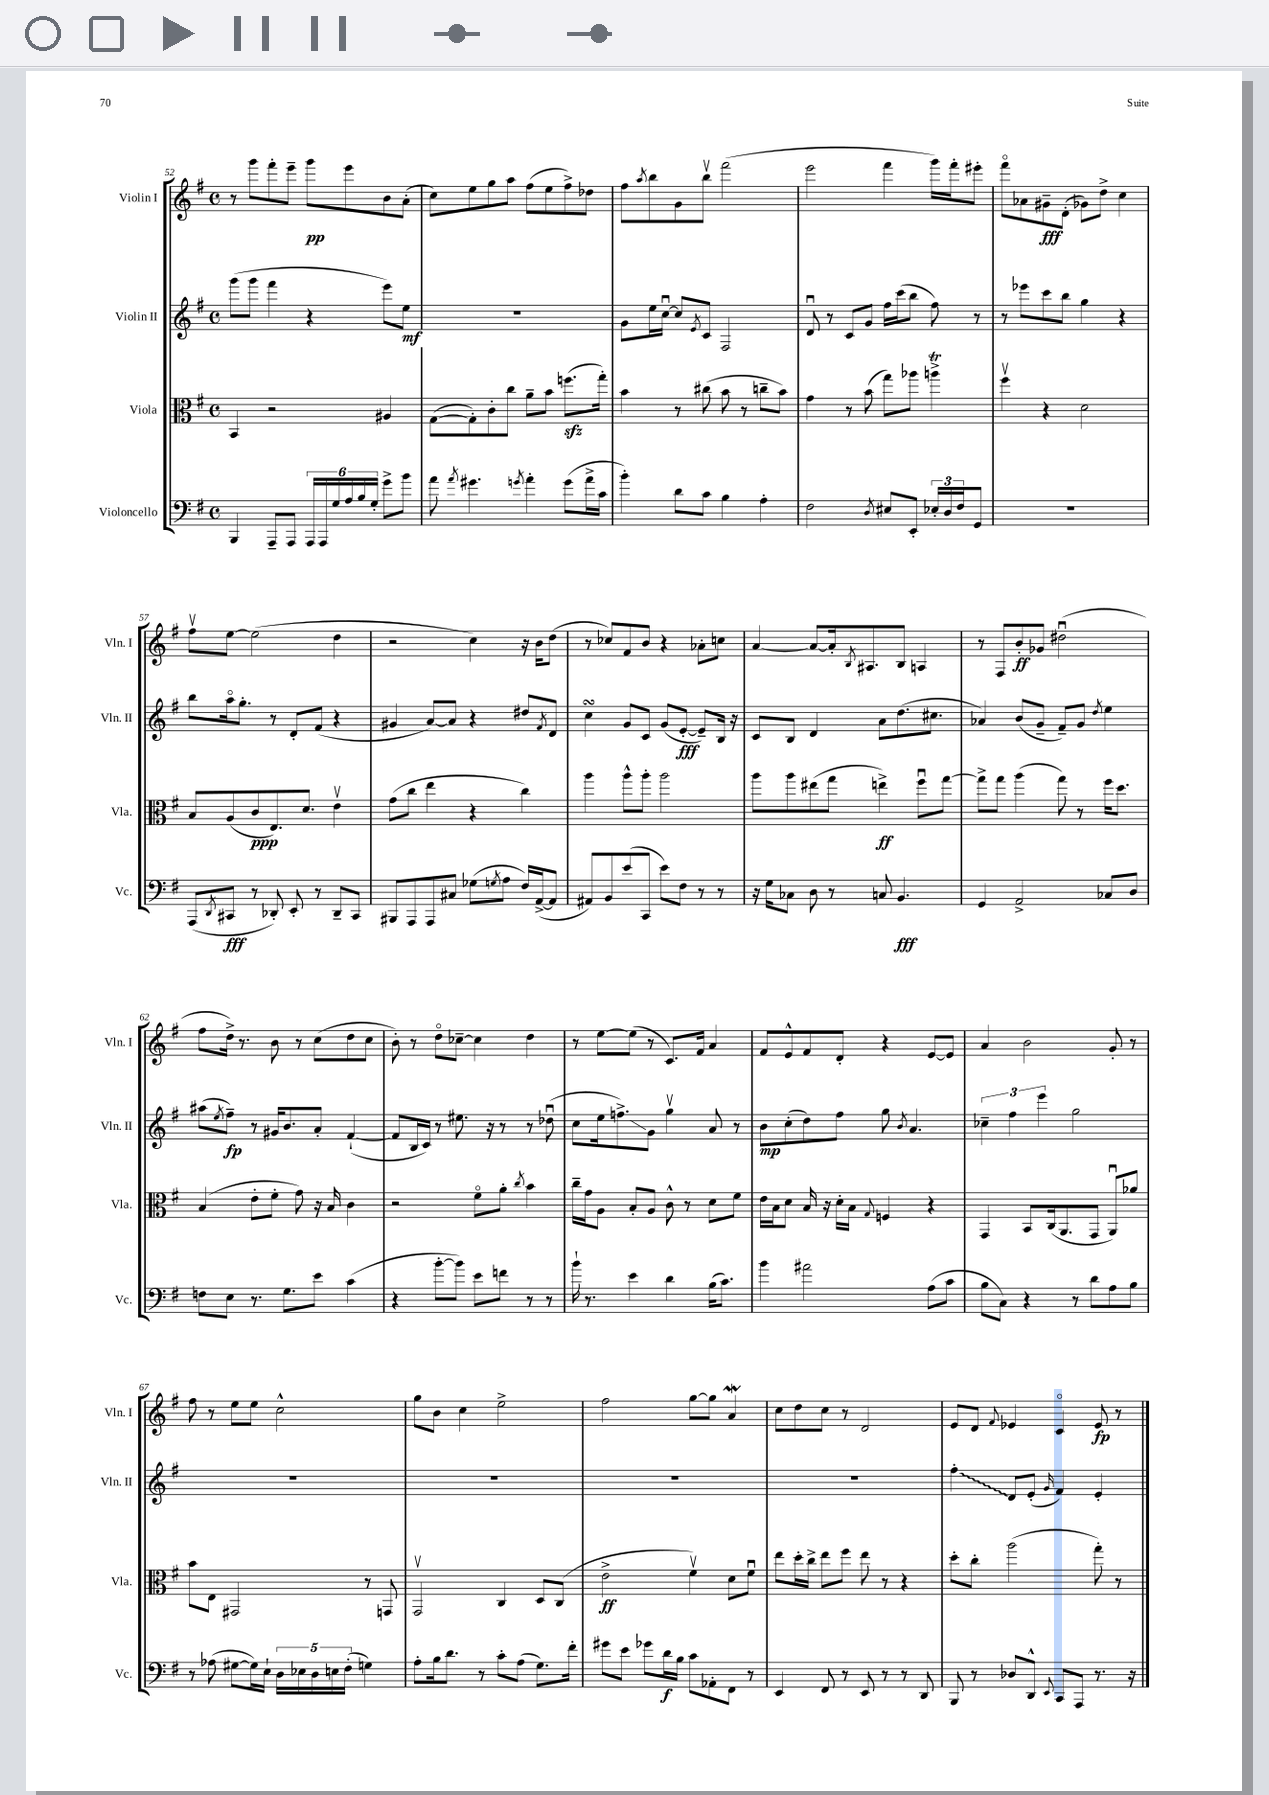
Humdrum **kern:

**kern	**kern	**kern	**kern
*staff4	*staff3	*staff2	*staff1
*clefF4	*clefC3	*clefG2	*clefG2
*k[f#]	*k[f#]	*k[f#]	*k[f#]
*M4/4	*M4/4	*M4/4	*M4/4
*met(c)	*met(c)	*met(c)	*met(c)
4BBB	4BB	(8ggg	8r
.	.	8ggg	8ggg
8AAA~	2r	4fff#	8fff#'
8AAA	.	.	8eee~
24AAA	.	4r	8ggg
24AAA	.	.	.
24G	.	.	.
24A	.	.	8eee
24B	.	.	.
24G'	.	.	.
8g^	4A#	8eee)	8b
8b	.	8ee	(8a'
=	=	=	=
8a	([8G	1r	8cc)
8qa	.	.	.
4.g#	8G'])	.	8ee
.	8c'	.	8gg
.	8cc	.	8aa
8qg	.	.	.
4a'	8a~	.	(8ff#
.	8b	.	8ee
(8g	(8.ff	.	8ff#^)
16a^	.	.	8dd-
16c	16gg')	.	.
=	=	=	=
4b')	4b	8g	8ff#
.	.	.	8qaa
.	.	16ee	8bb
.	.	[16ccu	.
8d	8r	8cc]	8g
.	.	8qe	.
8c	(8cc#	8c	8bbv
4B	8b	2F#	(2fff#
.	8r	.	.
4A'	8cc~	.	.
.	8b)	.	.
=	=	=	=
2F#	4g	8du	2eee
.	.	8r	.
.	8r	8c	.
.	(8b	8g	.
8qD	.	.	.
8E#	8gg)	16ff#	4fff#
.	.	(16ccc	.
8EE'	8aa-	8bb	.
24E-'	4aa^	8ff#)	16ggg)
24D	.	.	.
.	.	.	16fff#'
24F#	.	.	.
8GG	.	8r	8eee#'
=	=	=	=
1r	4ff#v	8r	8fff#o
.	.	8eee-	8a-
.	4r	8ccc	8g#~
.	.	8bb	(8d'
.	2d	4gg	8g-)
.	.	.	8dd^
.	.	4r	4cc
=	=	=	=
(8AAA	8B	8bb	8ff#v
8qDD	.	.	.
8CC#	(8A	16aao	[8ee
.	.	8.gg'	.
8r	8c	.	(2ee]
8DD-')	8.E)	8r	.
8EE'	.	8d'	.
.	8.d	.	.
8r	.	(8f#	.
8DD-~	4ev	4r	4dd
8CC#	.	.	.
=	=	=	=
8BBB#	(8g	4g#	2r
8AAA	8cc	.	.
8AAA	4ee	[8a)	.
8C#	.	8a]	.
(8G-	4r	4r	4cc)
8qG	.	.	.
8A	.	.	.
16F#)	4cc)	8dd#	16r
([16AA^	.	.	16b
.	.	8qf#	.
8AA]	.	8d	(8dd
=	=	=	=
8AA#)	4aa	4cc	8r
8BB	.	.	8cc-)
(8e	8aa^^	8g	8f#
8CC	8aa'	8c	8b
8e)	2aa	(8g	4r
8F#	.	[8e'	.
8r	.	8e~])	8a-'
8r	.	16B	8cc
.	.	16r	.
=	=	=	=
16r	8aa	8c	[4a
16G	.	.	.
8C-	8aa	8B	.
8D	(8ee#	4d	8a_
8r	8gg	.	16a']
.	.	.	8qB
.	.	.	8.A#
8C	4ee^)	8a	.
4.BB	.	(8.dd	8B
.	8ff#u	.	4A
.	.	8.cc#	.
.	[8gg	.	.
=	=	=	=
4GG	8gg^]	4a-)	8r
.	8gg	.	8F#
2AA^	(4aa	(8b	8b'
.	.	8g~	8g-
.	8gg)	8f#~)	(2dd#u
.	8r	8g	.
.	.	8qdd	.
8C-	16ff#	4ee	.
.	8.dd	.	.
8D	.	.	.
=	=	=	=
8F	(4B	(8aa#	8ff#
.	.	8qee	.
8E	.	8ff#~)	16dd^)
.	.	.	8.r
8.r	8e'	8r	.
.	8f#'	16g#	8b
8.G	.	8.b	.
.	8g)	.	8r
8e	16r	8a'	(8cc
.	16B	.	.
(4c	4c	([4f#`	8dd
.	.	.	8cc
=	=	=	=
4r	2r	8f#]	8b')
.	.	16B	8r
.	.	16c)	.
[8b'	.	8r	8ddo
8b])	.	8.ee#	[8cc-~
8e	8f#o	.	4cc-]
.	.	16r	.
8f	8a'	8r	.
.	8qcc	.	.
8r	4b	8r	4dd
8r	.	(8dd-u	.
=	=	=	=
16b`	16cc~	8cc	8r
8.r	16g	.	.
.	8A	16ee	[8ee
.	.	8.ff^)	.
4e	8B'	.	(8ee]
.	8A	8g	8r
4d	8c^^	4ggv	8.c)
.	8r	.	.
.	.	.	16f#
(16B	8d	8a	4a
8.c)	.	.	.
.	8f#	8r	.
=	=	=	=
4b	16e	8b	8f#
.	16B	.	.
.	8d	(8cc'	8e^^
2a#	16B	8dd)	8f#
.	16r	.	.
.	16d'	8ff#	8d'
.	16B	.	.
.	8qqG	.	.
.	4F	8gg	4r
.	.	8qb	.
.	.	4.a	.
(8A	4r	.	[8e
8c	.	.	8e]
=	=	=	=
8B	4GG	6cc-~	4a
8C)	.	.	.
.	.	6ff#	.
4r	8BB	.	2b
.	.	6eee	.
.	(16C	.	.
.	8.AA	.	.
8r	.	2gg	.
8d	8GG	.	.
8A	8AAu)	.	8g'
8B	8a-	.	8r
=	=	=	=
8r	8b	1r	8ff#
(8A-	8E	.	8r
[8G#	2GG#	.	8ee
16G#])	.	.	8ee
16E`	.	.	.
20D	.	.	2cc^^
20E-	.	.	.
20D	.	.	.
20E	.	.	.
(20F#'	.	.	.
4G)	8r	.	.
.	8GG	.	.
=	=	=	=
8A'	2GGv	1r	8gg
16B	.	.	8b
8.d	.	.	.
.	.	.	4cc
8r	.	.	.
8c'	4C	.	2ee^
(8A	.	.	.
8.G)	8D	.	.
.	(8C	.	.
16f#'	.	.	.
=	=	=	=
8g#	2e^	1r	2ff#
8e	.	.	.
8g-	.	.	.
16d	.	.	.
16B	.	.	.
8c	4f#v)	.	[8gg
8AA-'	.	.	8gg]
8FF#	8d	.	4a
8r	8f#u	.	.
=	=	=	=
4EE	8ee	1r	8cc
.	16dd'	.	8dd
.	16cc^	.	.
8FF#	8ee	.	8cc
8r	8ff#	.	8r
8EE	8ee	.	2d
8r	8r	.	.
8r	4r	.	.
8DD	.	.	.
=	=	=	=
8BBB	8dd'	4ff#'	8e
8r	8cc'	.	8d
.	.	.	8qqf#
8D-	(2aa	8d	4e-
8DD^^	.	(8e'	.
8qqEE	.	16qqg	.
8CC	.	4f#)	4co
8AAA	.	.	.
8.r	8gg')	4e'	8e-
.	8r	.	8r
16r	.	.	.
==	==	==	==
*-	*-	*-	*-
